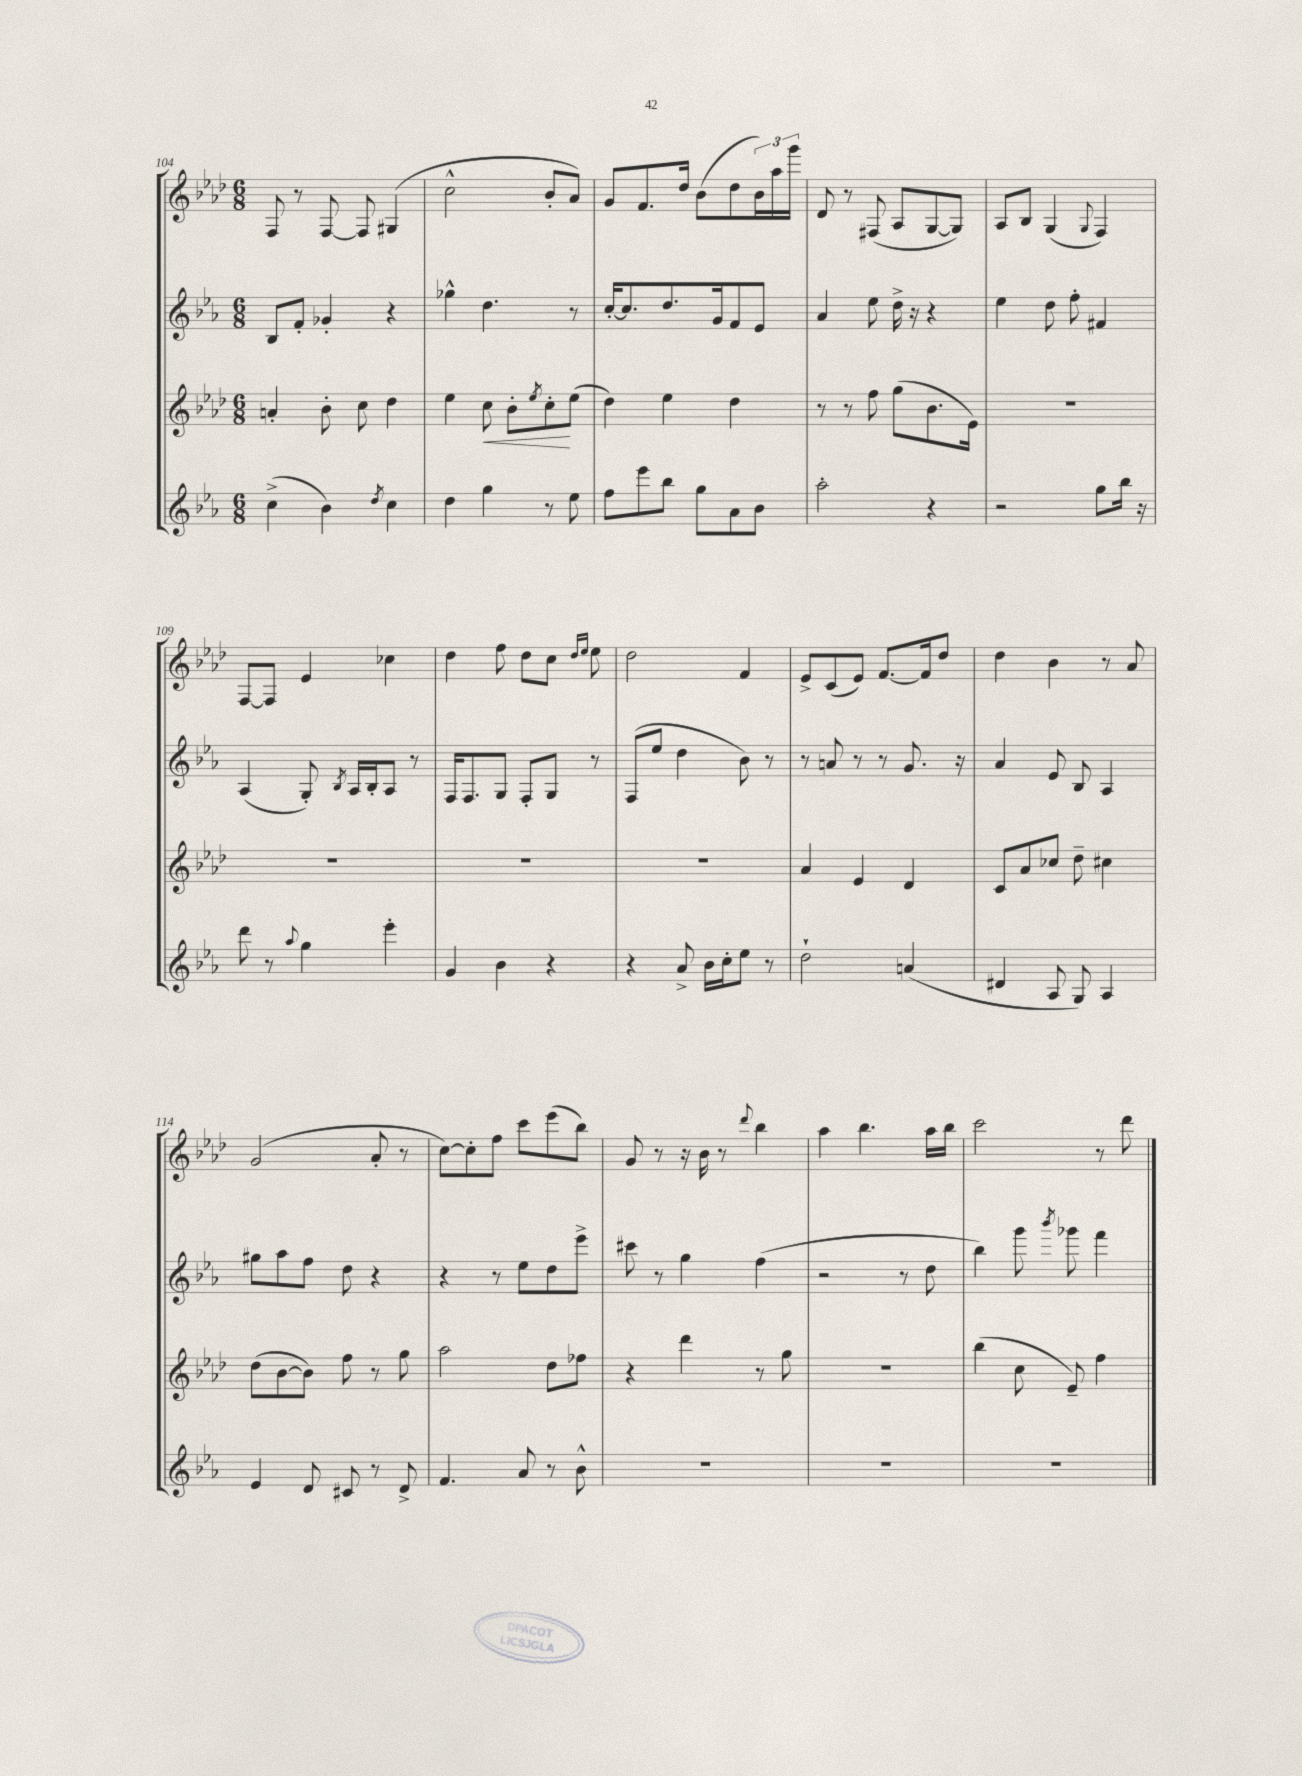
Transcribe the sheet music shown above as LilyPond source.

<<
\new StaffGroup <<
\new Staff = "s0" {
    \clef treble \key aes \major \numericTimeSignature \time 6/8
    f8 r8 f8~ f8 gis4( |
    c''2-^ bes'8-. aes'8) |
    g'8 f'8. des''16 bes'8( des''8 \tuplet 3/2 { bes'16) aes''16 g'''16 } |
    des'8 r8 fis8( aes8 g8~ g8) |
    aes8 bes8 g4( \appoggiatura { g8 } f4) |
    f8~ f8 ees'4 ces''4 |
    des''4 f''8 des''8 c''8 \grace { des''16 ees''16 } ees''8 |
    des''2 f'4 |
    ees'8-> c'8( ees'8) f'8.~ f'16 des''8 |
    des''4 bes'4 r8 aes'8 |
    g'2( aes'8-. r8 |
    c''8~) c''8-. f''8 c'''8 ees'''8( bes''8) |
    g'8 r8 r16 bes'16 r8 \appoggiatura { des'''8 } bes''4 |
    aes''4 bes''4. aes''16 bes''16 |
    c'''2 r8 des'''8 \bar "|." |
}
\new Staff = "s1" {
    \clef treble \key ees \major \numericTimeSignature \time 6/8
    bes8 f'8-. ges'4-. r4 |
    ges''4-^ d''4. r8 |
    c''16~-. c''8. d''8. g'16 f'8 ees'8 |
    aes'4 ees''8 d''16-> r16 r4 |
    ees''4 d''8 f''8-. fis'4 |
    aes4( g8-.) \acciaccatura { bes8 } aes16 bes16-. aes8 r8 |
    f16 f8. g8 f8-. g8 r8 |
    f8( ees''8 d''4 bes'8) r8 |
    r8 a'8 r8 r8 g'8. r16 |
    aes'4 ees'8 bes8 aes4 |
    gis''8 aes''8 f''8 d''8 r4 |
    r4 r8 ees''8 d''8 ees'''8-> |
    cis'''8 r8 g''4 f''4( |
    r2 r8 d''8 |
    bes''4) g'''8 \acciaccatura { bes'''8 } ges'''8 f'''4 \bar "|." |
}
\new Staff = "s2" {
    \clef treble \key aes \major \numericTimeSignature \time 6/8
    a'4-. bes'8-. c''8 des''4 |
    ees''4 c''8\< bes'8-. \acciaccatura { ees''8 } c''8-.\! ees''8( |
    des''4) ees''4 des''4 |
    r8 r8 f''8 g''8( bes'8. ees'16) |
    R2. |
    R2. |
    R2. |
    R2. |
    aes'4 ees'4 des'4 |
    c'8 aes'8 ces''8 des''8-- cis''4 |
    des''8( bes'8~ bes'8) f''8 r8 g''8 |
    aes''2 des''8 fes''8 |
    r4 des'''4 r8 g''8 |
    R2. |
    bes''4( c''8 ees'8--) f''4 \bar "|." |
}
\new Staff = "s3" {
    \clef treble \key ees \major \numericTimeSignature \time 6/8
    c''4->( bes'4) \acciaccatura { d''8 } c''4 |
    d''4 g''4 r8 ees''8 |
    f''8 ees'''8 bes''8 g''8 aes'8 bes'8 |
    aes''2-. r4 |
    r2 g''8 bes''16 r16 |
    d'''8 r8 \appoggiatura { aes''8 } g''4 ees'''4-. |
    g'4 bes'4 r4 |
    r4 aes'8-> bes'16 c''16-. ees''8 r8 |
    d''2-! a'4( |
    dis'4 aes8 g8) aes4 |
    ees'4 d'8 cis'8 r8 d'8-> |
    f'4. aes'8 r8 bes'8-^ |
    R2. |
    R2. |
    R2. \bar "|." |
}
>>
>>
\layout { \context { \Score currentBarNumber = #104 } }
